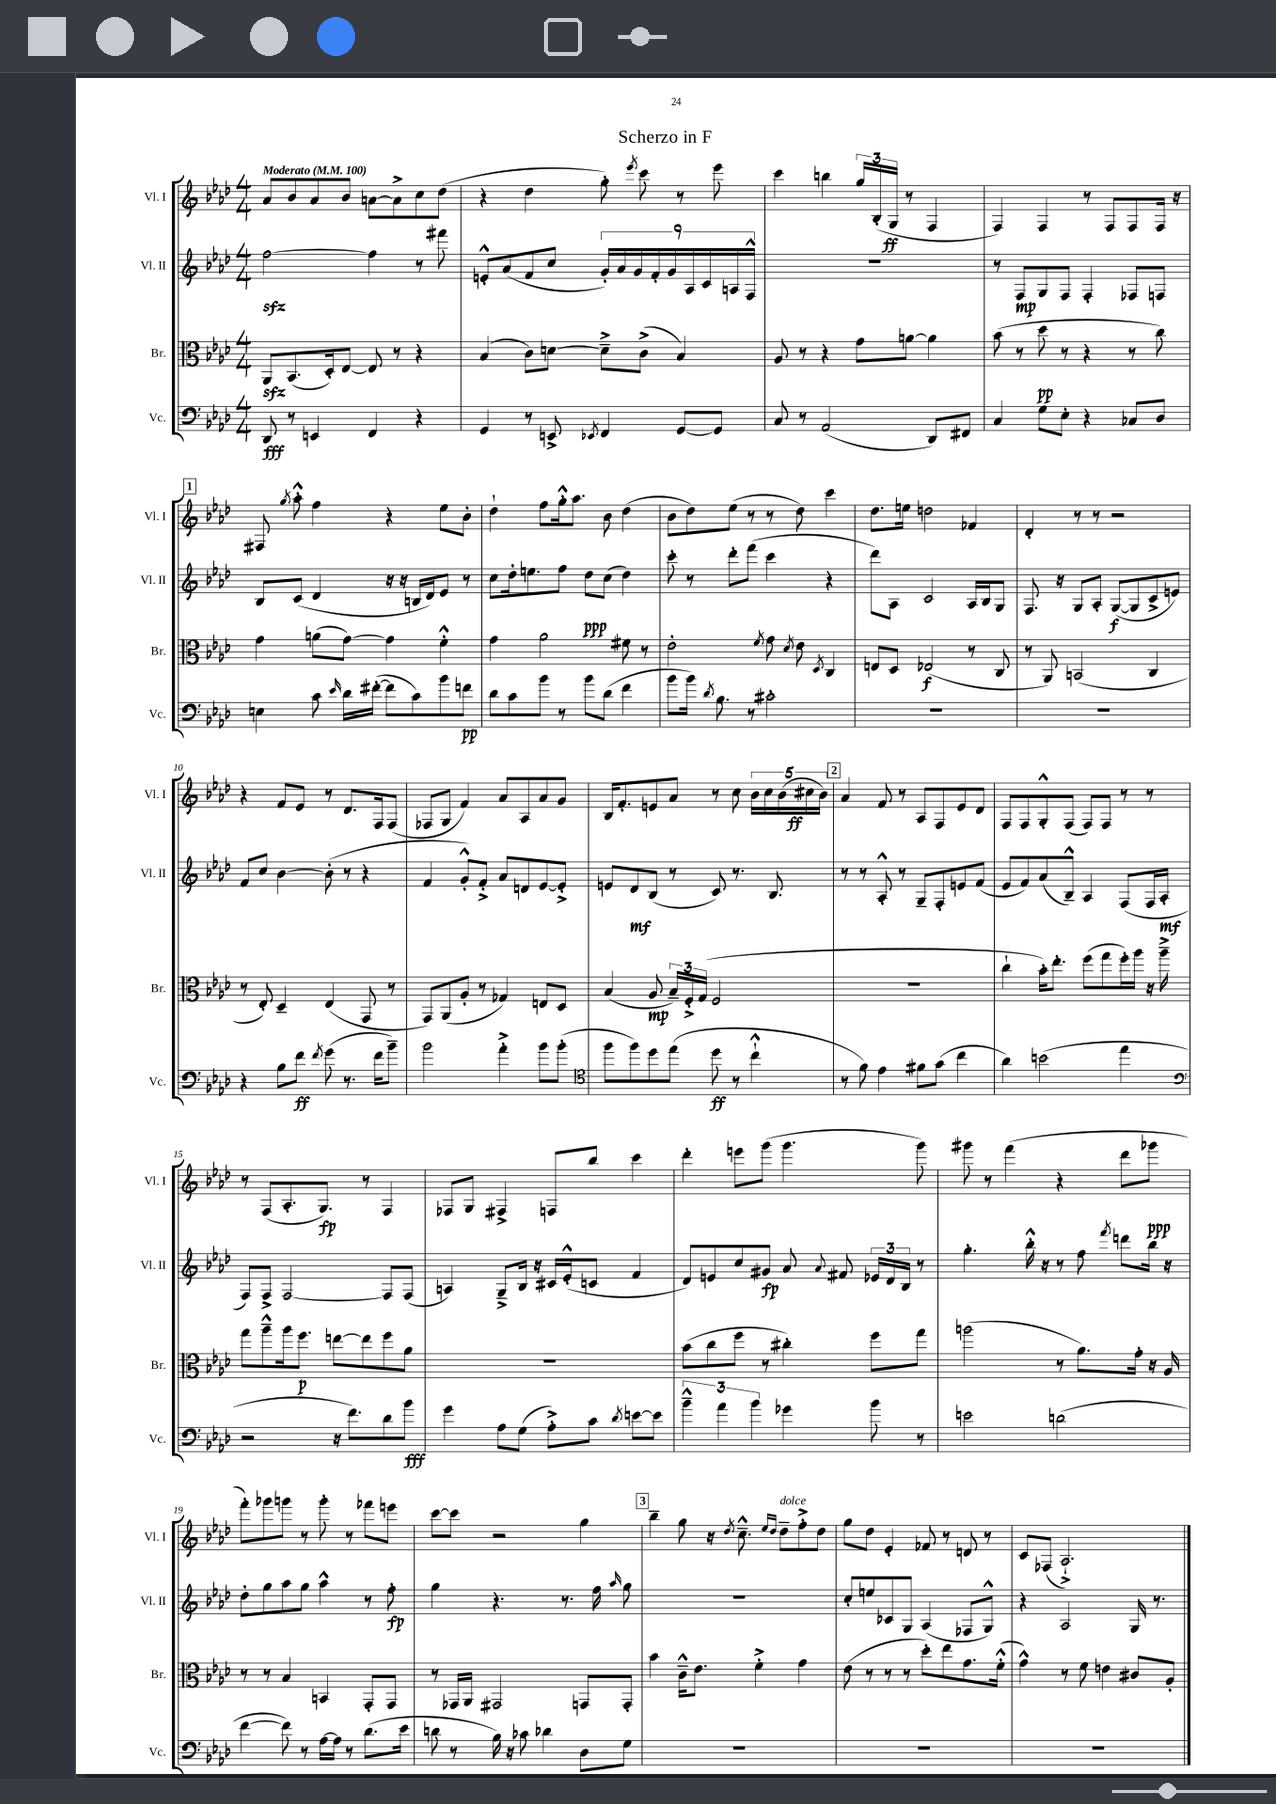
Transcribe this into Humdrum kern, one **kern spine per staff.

**kern	**dynam	**kern	**dynam	**kern	**dynam	**kern	**dynam
*part4	*part4	*part3	*part3	*part2	*part2	*part1	*part1
*staff4	*staff4	*staff3	*staff3	*staff2	*staff2	*staff1	*staff1
*I"Vc.	*	*I"Br.	*	*I"Vl. II	*	*I"Vl. I	*
*I'Vc.	*	*I'Br.	*	*I'Vl. II	*	*I'Vl. I	*
*clefF4	*	*clefC3	*	*clefG2	*	*clefG2	*
*k[b-e-a-d-]	*	*k[b-e-a-d-]	*	*k[b-e-a-d-]	*	*k[b-e-a-d-]	*
*M4/4	*	*M4/4	*	*M4/4	*	*M4/4	*
*MM100	*	*MM100	*	*MM100	*	*MM100	*
=1	=1	=1	=1	=1	=1	=1	=1
!	!	!	!	!	!	!LO:TX:a:B:t=Moderato	!
8DD-/	fff	8AA-zz/L	.	[2ffzz\	.	8a-/L	.
8r	.	(8.BB-/	.	.	.	8b-/	.
4EEn/	.	.	.	.	.	8a-/	.
.	.	16D-'/k)	.	.	.	.	.
.	.	[8E-/J	.	.	.	8b-/J	.
4FF/	.	8E-/]	.	4ff\]	.	[8an\L	.
.	.	8r	.	.	.	8a^\]	.
4r	.	4r	.	8r	.	8cc\	.
.	.	.	.	8fff#X\	.	(8dd-\J	.
=2	=2	=2	=2	=2	=2	=2	=2
4GG/	.	(4B-/	.	8en'^^/L	.	4r	.
.	.	.	.	(8a-/	.	.	.
8r	.	8c\L)	.	8f/	.	4dd-\	.
8EEn^/	.	[8dn\J	.	8cc/J	.	.	.
8qEE-X/	.	.	.	.	.	.	.
4FF/	.	8d~^\L]	.	18g'/LL)	.	8gg'\)	.
.	.	.	.	18a-/	.	.	.
.	.	.	.	18g/	.	.	.
.	.	.	.	.	.	8qeee-/	.
.	.	(8c^\J	.	.	.	8ccc\	.
.	.	.	.	18f'/	.	.	.
.	.	.	.	18g/	.	.	.
[8GG/L	.	4B-/)	.	.	.	8r	.
.	.	.	.	18A-/	.	.	.
.	.	.	.	18c/	.	.	.
8GG/J]	.	.	.	.	.	8eee-\	.
.	.	.	.	18An/	.	.	.
.	.	.	.	18F^^/JJ	.	.	.
=3	=3	=3	=3	=3	=3	=3	=3
8C/	.	8A-/	.	1r	.	4ccc\	.
8r	.	8r	.	.	.	.	.
(2AA-/	.	4r	.	.	.	4bbn\	.
.	.	8g\L	.	.	.	24gg/LL	.
.	.	.	.	.	.	(24B-'/	.
.	.	.	.	.	.	24G/JJ	ff
.	.	[8an\J	.	.	.	8r	.
8DD-/L)	.	4a\]	.	.	.	4F/	.
8FF#X/J	.	.	.	.	.	.	.
=4	=4	=4	=4	=4	=4	=4	=4
4C/	.	(8b-\	.	8r	.	4F/)	.
.	.	8r	.	8F/L	mp	.	.
8G\L	.	8dd-\	pp	8G/	.	4F/	.
8E-'\J	.	8r	.	8F/J	.	.	.
4r	.	4r	.	4F'/	.	8r	.
.	.	.	.	.	.	8F/L	.
8C-X/L	.	8r	.	8F-X/L	.	8F/	.
8D-/J	.	8cc\)	.	8Fn/J	.	16F/Jk	.
.	.	.	.	.	.	16r	.
!!LO:LB:g=z
!!LO:REH:place=s1:t=1
=5	=5	=5	=5	=5	=5	=5	=5
4En\	.	4g\	.	8B-/L	.	8F#X/	.
.	.	.	.	.	.	8qgg/	.
.	.	.	.	(8c/J	.	8aa-'^^\	.
8c\	.	(8an\L	.	4d-/	.	4ff\	.
16qqe-/	.	.	.	.	.	.	.
16d-\LL	.	[8g\J)	.	.	.	.	.
([16f#X'\JJ	.	.	.	.	.	.	.
8f#\L]	.	4g\]	.	16r	.	4r	.
.	.	.	.	16r	.	.	.
8c\)	.	.	.	16Bn/LL	.	.	.
.	.	.	.	16d-/J)	.	.	.
8b-\	.	4f'^^\	.	8e-/J	.	8ee-\L	.
8fn\J	pp	.	.	8r	.	8b-'\J	.
=6	=6	=6	=6	=6	=6	=6	=6
8d-\L	.	4g\	.	8cc\L	.	4dd-`\	.
8c\	.	.	.	16dd-'\k	.	.	.
.	.	.	.	8.een\	.	.	.
8b-\J	.	2a-\	.	.	.	8ff\L	.
8r	.	.	.	8ff\J	.	16gg'^^\k	.
.	.	.	.	.	.	8.aa-\J	.
8b-\L	.	.	.	8dd-\L	ppp	.	.
(8d-\J	.	.	.	(8cc\J	.	8b-\	.
4f\	.	8f#X\	.	4dd-\)	.	(4dd-\	.
.	.	8r	.	.	.	.	.
=7	=7	=7	=7	=7	=7	=7	=7
8b-\L	.	2e-'\	.	8ccc'\	.	8b-\L	.
16b-\Jk)	.	.	.	8r	.	8dd-\)	.
8qd-/	.	.	.	.	.	.	.
8.B-\	.	.	.	.	.	.	.
.	.	.	.	8ddd-'\L	.	(8ee-\J	.
8r	.	.	.	(8fff\J	.	8r	.
.	.	8qf/	.	.	.	.	.
2c#X'\	.	8g\	.	4ccc\	.	8r	.
.	.	8qd-/	.	.	.	.	.
.	.	8e-\	.	.	.	8dd-\)	.
.	.	8qD-/	.	.	.	.	.
.	.	4C/	.	4r	.	4ccc\	.
=8	=8	=8	=8	=8	=8	=8	=8
1r	.	8En/L	.	8ddd-\L)	.	8.dd-\L	.
.	.	8D-/J	.	8A-\J	.	.	.
.	.	.	.	.	.	16een\Jk	.
.	.	(2E-X/	f	2c/	.	2ddn\	.
.	.	8r	.	16A-/LL	.	4f-X/	.
.	.	.	.	16B-/J	.	.	.
.	.	8C/	.	8G/J	.	.	.
=9	=9	=9	=9	=9	=9	=9	=9
1r	.	8r	.	8.F/	.	4d-'/	.
.	.	8AA-/)	.	.	.	.	.
.	.	.	.	16r	.	.	.
.	.	(2BBn/	.	8G/L	.	8r	.
.	.	.	.	8A-'/J	.	8r	.
.	.	.	.	([8G/L	f	2r	.
.	.	.	.	8G/]	.	.	.
.	.	4C/	.	8c^/	.	.	.
.	.	.	.	8en/J)	.	.	.
!!LO:LB:g=z
=10	=10	=10	=10	=10	=10	=10	=10
4r	.	8r	.	8f/L	.	4r	.
.	.	8E-'/)	.	8cc/J	.	.	.
8B-\L	.	4D-~/	.	[4b-\	.	8f/L	.
8f\J	ff	.	.	.	.	8e-/J	.
8qf/	.	.	.	.	.	.	.
(8g\	.	(4E-/	.	(8b-'\]	.	8r	.
8.r	.	.	.	8r	.	8.d-/L	.
.	.	8GG/	.	4r	.	.	.
16f\KL	.	.	.	.	.	16F/k	.
8b-~\J)	.	8r	.	.	.	(8F/J	.
=11	=11	=11	=11	=11	=11	=11	=11
2b-\	.	8GG/L)	.	4f/	.	8F-X/L	.
.	.	(8AA-/	.	.	.	8G/J	.
.	.	8A-'/J	.	8g'^^/L)	.	4f/)	.
.	.	8r	.	8f'^/J	.	.	.
4a-'^\	.	4G-X/)	.	8a-/L	.	8a-/L	.
.	.	.	.	8dn/	.	8A-/	.
8b-\L	.	8En/L	.	[8e-/	.	8a-/	.
(8b-'\J	.	8D-/J	.	8e-'^/J]	.	8g/J	.
=12	=12	=12	=12	=12	=12	=12	=12
*clefC4	*	*	*	*	*	*	*
8ff\L	.	(4B-/	.	8en/L	.	16B-/KL	.
.	.	.	.	.	.	8.f'/	.
8ff\)	.	.	.	8d-/	mf	.	.
8dd-\	.	8A-/	mp	(8B-/J	.	8en/	.
(8ee-\J	.	24B-~/LL)	.	8r	.	8a-/J	.
.	.	24F'^/	.	.	.	.	.
.	.	(24G/JJ	.	.	.	.	.
8dd-\	ff	2F/	.	8c/)	.	8r	.
8r	.	.	.	8.r	.	8cc\	.
4cc`^^\	.	.	.	.	.	20b-\LL	.
.	.	.	.	.	.	20cc\	.
.	.	.	.	8.B-/	.	.	.
.	.	.	.	.	.	(20b-\	.
.	.	.	.	.	.	20cc#X\	ff
.	.	.	.	.	.	20b-\JJ)	.
!!LO:REH:place=s1:t=2
=13	=13	=13	=13	=13	=13	=13	=13
8r	.	1r	.	8r	.	4a-/	.
8f\)	.	.	.	8r	.	.	.
4e-\	.	.	.	8A-'^^/	.	8f/	.
.	.	.	.	8r	.	8r	.
8f#X\L	.	.	.	8G~/L	.	8A-/L	.
(8g\J	.	.	.	8F'/	.	8F/	.
4cc\	.	.	.	8en/	.	8e-/	.
.	.	.	.	(8f/J	.	8d-/J	.
=14	=14	=14	=14	=14	=14	=14	=14
4a-\)	.	4cc`\	.	8e-/L	.	8F/L	.
.	.	.	.	8f/)	.	8F/	.
(2bn\	.	16b-'\KL)	.	(8a-/	.	8G'^^/	.
.	.	8.ee-'\J	.	.	.	.	.
.	.	.	.	8B-~^^/J)	.	(8F/J	.
.	.	(8ff\L	.	4A-/	.	8F/L)	.
.	.	8gg\	.	.	.	8F/J	.
4ee-\	.	16ff'\L)	.	(8F/L	.	8r	.
.	.	16aa-\JJ	.	.	.	.	.
.	.	16r	.	16F/L	.	8r	.
.	.	16aa-~^\	.	16A-'/JJ	mf	.	.
!!LO:LB:g=z
=15	=15	=15	=15	=15	=15	=15	=15
*clefF4	*	*	*	*	*	*	*
2r	.	8gg\L	.	8F/L)	.	8r	.
.	.	8aa-~^^\	.	8F^/J	.	(8F/L	.
.	.	16aa-\k	.	[2F/	.	8.A-'/	.
.	.	8.ff\J	p	.	.	.	.
.	.	.	.	.	.	8.G/J)	fp
16r	.	[8een\L	.	.	.	.	.
8.f\L)	.	.	.	.	.	.	.
.	.	8ee\]	.	.	.	8r	.
8d-\	.	8ff\	.	8F/L]	.	4F/	.
8b-\J	fff	8a-\J	.	(8F/J	.	.	.
=16	=16	=16	=16	=16	=16	=16	=16
4g\	.	1r	.	4An/)	.	8F-X/L	.
.	.	.	.	.	.	8G/J	.
8A-\L	.	.	.	8G~^/L	.	4F#X^/	.
(8G\J	.	.	.	16B-/Jk	.	.	.
.	.	.	.	16r	.	.	.
8A-'^\L)	.	.	.	16c#X/LL	.	8Fn/L	.
.	.	.	.	(16e-'^^/J	.	.	.
8c\J	.	.	.	8cn/J	.	8bb-/J	.
8qd-/	.	.	.	.	.	.	.
[8en\L	.	.	.	4f/	.	4ccc\	.
8e\J]	.	.	.	.	.	.	.
=17	=17	=17	=17	=17	=17	=17	=17
6b-~^^\	.	(8b-\L	.	8d-/L)	.	4ddd-'\	.
.	.	8cc\	.	8en/	.	.	.
6a-\	.	.	.	.	.	.	.
.	.	8ff\J	.	8cc/	.	8eeen\L	.
6b-\	.	.	.	.	.	.	.
.	.	8r	.	8g#X/J	fp	(8ggg\J	.
4g-X\	.	4cc#X'\)	.	8a-/	.	4.ggg\	.
.	.	.	.	8qqa-/	.	.	.
.	.	.	.	8f#X/	.	.	.
8b-\	.	8ff\L	.	24e-X/LL	.	.	.
.	.	.	.	24d-/	.	.	.
.	.	.	.	24B-/JJ	.	.	.
8r	.	8gg\J	.	8r	.	8ggg\)	.
=18	=18	=18	=18	=18	=18	=18	=18
2en\	.	(2aan\	.	4.gg'\	.	8ggg#X\	.
.	.	.	.	.	.	8r	.
.	.	.	.	.	.	(4fff\	.
.	.	.	.	16bb-'^^\	.	.	.
.	.	.	.	16r	.	.	.
(2dn\	.	8r	.	8r	.	4r	.
.	.	8.a-\L)	.	8ff\	.	.	.
.	.	.	.	8qfff/	.	.	.
.	.	.	.	8dddn\L	.	8ddd-\L	.
.	.	16g'\Jk	.	.	.	.	.
.	.	16r	.	16bb-\Jk	.	8ggg-X\J	ppp
.	.	16A-/	.	16r	.	.	.
!!LO:LB:g=z
=19	=19	=19	=19	=19	=19	=19	=19
[4f\	.	8r	.	8dd-'\L	.	8fff'\L)	.
.	.	8r	.	8gg\	.	8ggg-X\	.
8f\])	.	4B-/	.	8aa-\	.	8gggn\J	.
8r	.	.	.	8gg\J	.	8r	.
[16A-\LL	.	4BBn/	.	4aa-^^\	.	8ggg'\	.
16A-\JJ]	.	.	.	.	.	.	.
8r	.	.	.	.	.	8r	.
(8.d-\L	.	8GG'/L	.	8r	.	8fff-X\L	.
.	.	8GG/J	.	8ff'\	fp	8eeen\J	.
16e-\Jk	.	.	.	.	.	.	.
=20	=20	=20	=20	=20	=20	=20	=20
8dn\	.	8r	.	4gg\	.	[8ccc\L	.
8r	.	16GG-X/LL	.	.	.	8ccc\J]	.
.	.	16AA-/JJ	.	.	.	.	.
16B-\)	.	2GG#X/	.	4.r	.	2r	.
16r	.	.	.	.	.	.	.
8c-X\	.	.	.	.	.	.	.
4d-X\	.	.	.	.	.	.	.
.	.	.	.	8.r	.	.	.
8D-\L	.	8GGn/L	.	.	.	4gg\	.
.	.	.	.	16ff\	.	.	.
.	.	.	.	16qqaa-/	.	.	.
8G\J	.	8GG'/J	.	8gg\	.	.	.
!!LO:REH:place=s1:t=3
=21	=21	=21	=21	=21	=21	=21	=21
1r	.	4b-\	.	1r	.	4bb-~\	.
.	.	16c~^^\KL	.	.	.	8gg\	.
.	.	8.e-\J	.	.	.	.	.
.	.	.	.	.	.	16r	.
.	.	.	.	.	.	8qdd-/	.
.	.	.	.	.	.	8.cc~^^\	.
.	.	4f'^\	.	.	.	.	.
.	.	.	.	.	.	16qqee-/LL	.
.	.	.	.	.	.	16qqdd-/JJ	.
!	!	!	!	!	!	!LO:TX:a:i:t=dolce	!
.	.	.	.	.	.	8dd-~\L	.
.	.	4g\	.	.	.	8ff'^\	.
.	.	.	.	.	.	8dd-\J	.
=22	=22	=22	=22	=22	=22	=22	=22
1r	.	(8e-\	.	8cc'/L	.	8gg\L	.
.	.	8r	.	8een/	.	8dd-\J	.
.	.	8r	.	8c-X/	.	4e-'/	.
.	.	8r	.	8G/J	.	.	.
.	.	8dd-'\L)	.	(4A-/	.	8f-X/	.
.	.	8ee-\	.	.	.	8r	.
.	.	8.g\	.	8F-X/L	.	8dn/	.
.	.	.	.	8G^^/J)	.	8r	.
.	.	(16f'^^\Jk	.	.	.	.	.
=23	=23	=23	=23	=23	=23	=23	=23
1r	.	4g^^\)	.	4r	.	8c/L	.
.	.	.	.	.	.	(8F-X/J	.
.	.	8r	.	2A-/	.	2.A-`^/)	.
.	.	8f\	.	.	.	.	.
.	.	4en\	.	.	.	.	.
.	.	8c#X/L	.	16G/	.	.	.
.	.	.	.	8.r	.	.	.
.	.	8A-'/J	.	.	.	.	.
==	==	==	==	==	==	==	==
*-	*-	*-	*-	*-	*-	*-	*-
